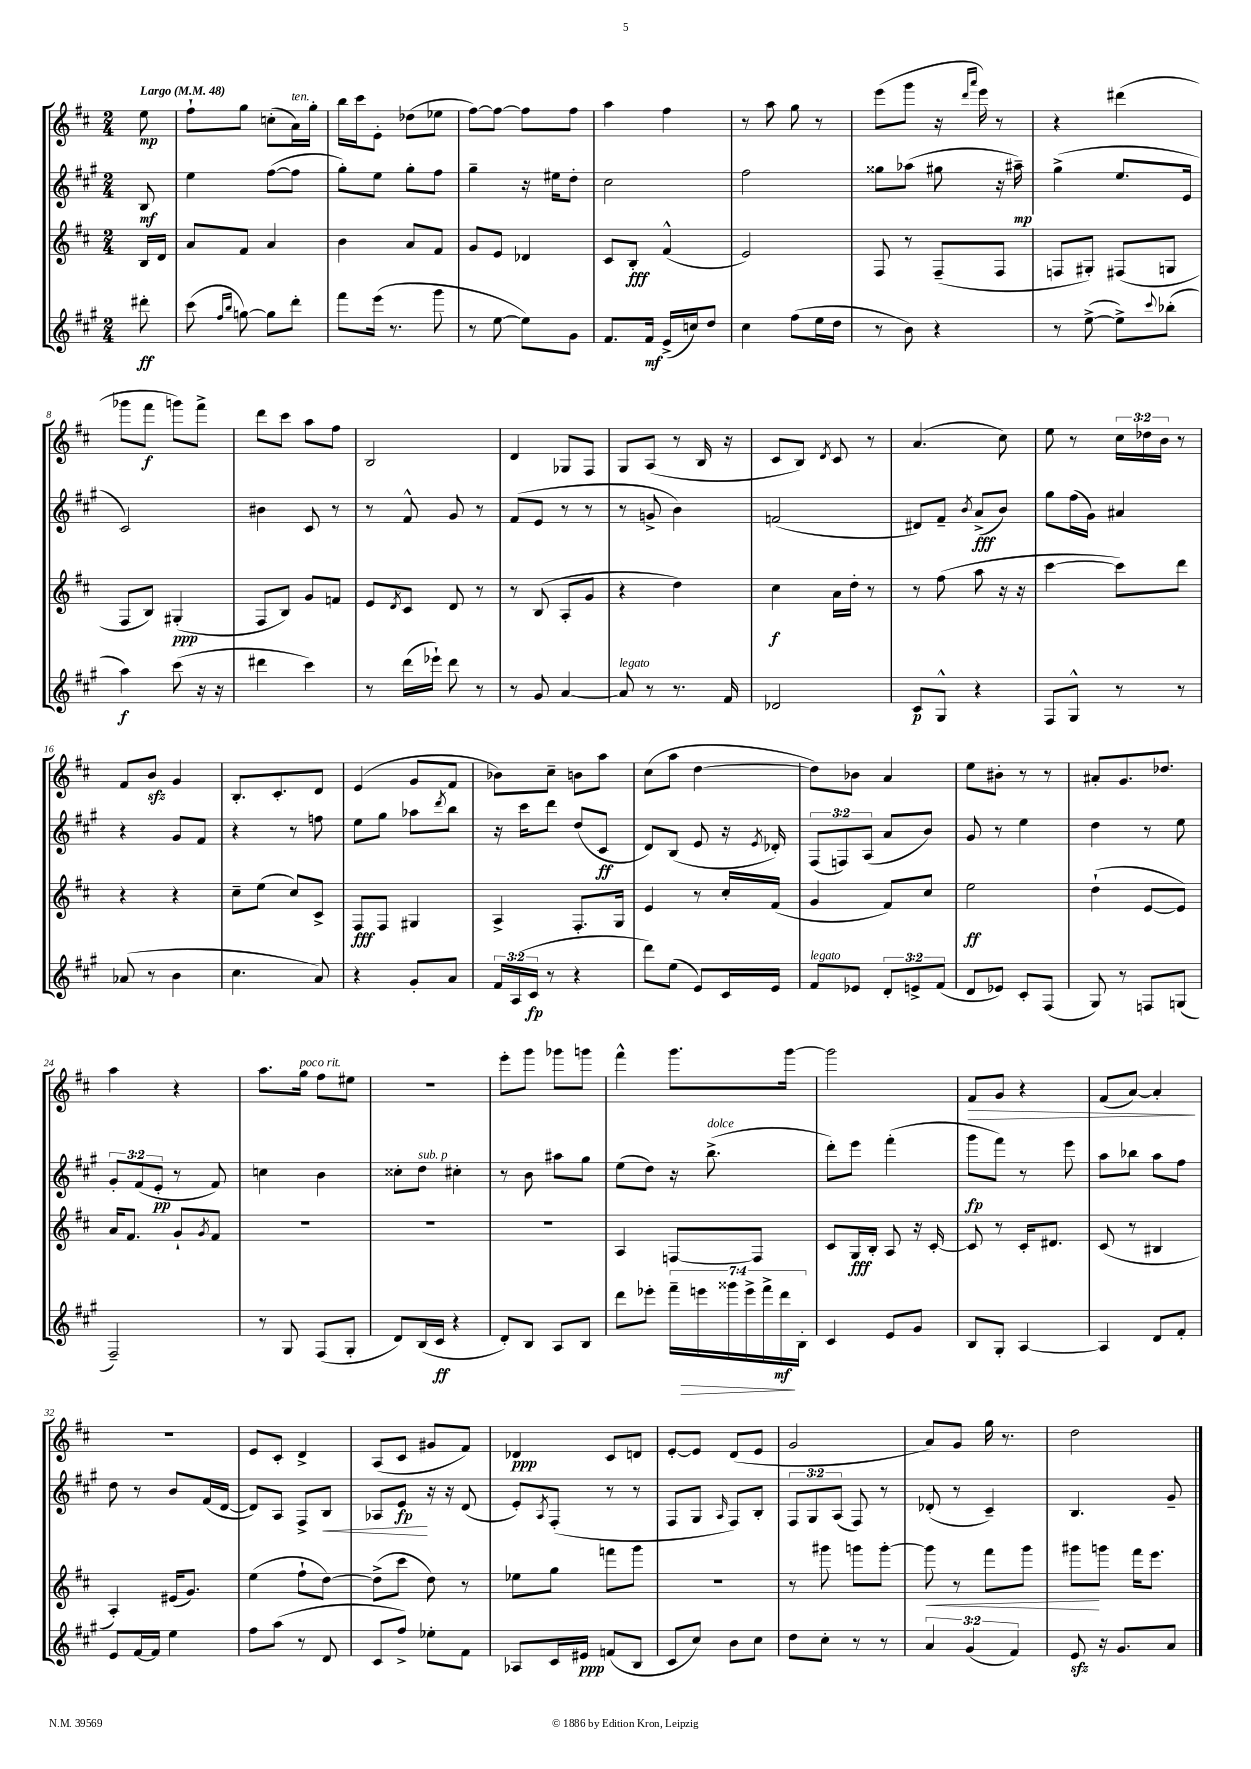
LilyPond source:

<<
\new StaffGroup <<
\new Staff = "s0" {
    \clef treble \key d \major \numericTimeSignature \time 2/4 \override Staff.TupletNumber.text = #tuplet-number::calc-fraction-text \partial 8 \tempo "Largo" 4 = 48
    e''8\mp |
    fis''8-! g''8 c''8-.( a'16^\markup { \italic "ten." }) g''16-. |
    b''16 cis'''16 e'8-. des''8( ees''8 |
    fis''8~) fis''8~ fis''8 fis''8 |
    a''4 fis''4 |
    r8 a''8 g''8 r8 |
    e'''8( g'''8 r16 \grace { d'''16 a'''16 } e'''16) r8 |
    r4 dis'''4( |
    ges'''8 fis'''8\f g'''8) fis'''8-> |
    d'''8 cis'''8 a''8 fis''8 |
    b2 |
    d'4 ges8 fis8 |
    g8 a8( r8 b16 r16 |
    cis'8 b8) \acciaccatura { d'8 } cis'8 r8 |
    a'4.( cis''8) |
    e''8 r8 \tuplet 3/2 { cis''16 des''16 b'16 } r8 |
    fis'8 b'8\sfz g'4 |
    b8.-. cis'8.-. d'8 |
    e'4( g'8 fis'8 |
    bes'8) cis''8-- b'8 a''8 |
    cis''8( a''8 d''4~ |
    d''8) bes'8 a'4 |
    e''8 bis'8-. r8 r8 |
    ais'8-. g'8. des''8. |
    a''4 r4 |
    a''8. g''16^\markup { \italic "poco rit." } fis''8 eis''8 |
    R2 |
    e'''8-. g'''8 ges'''8 g'''8 |
    fis'''4-^ g'''8. g'''16~ |
    g'''2 |
    fis'8\> g'8 r4 |
    fis'8( a'8~) a'4-.\! |
    R2 |
    e'8 cis'8-. d'4-> |
    a8( cis'8 gis'8 fis'8) |
    des'4\ppp cis'8 d'8 |
    e'8~-. e'8 d'8( e'8 |
    g'2 |
    a'8) g'8 g''16 r8. |
    d''2 \bar "|." |
}
\new Staff = "s1" {
    \clef treble \key a \major \numericTimeSignature \time 2/4 \override Staff.TupletNumber.text = #tuplet-number::calc-fraction-text \partial 8
    b8\mf |
    e''4 fis''8~( fis''8 |
    gis''8-.) e''8 gis''8-. fis''8 |
    gis''4-- r16 eis''16 d''8-. |
    cis''2 |
    fis''2 |
    gisis''8 aes''8( gis''8 r16 ais''16--\mp) |
    gis''4->( e''8. e'16 |
    cis'2) |
    bis'4 cis'8 r8 |
    r8 fis'8-^ gis'8 r8 |
    fis'8( e'8 r8 r8 |
    r8 g'8-> b'4) |
    f'2( |
    dis'8) fis'8-- \acciaccatura { b'8 } a'8->\fff( b'8) |
    gis''8 fis''16( gis'16) ais'4 |
    r4 gis'8 fis'8 |
    r4 r8 f''8 |
    e''8 gis''8 aes''8 \acciaccatura { d'''8 } b''8 |
    r16 cis'''16 d'''8 d''8( cis'8\ff |
    d'8) b8( e'8 r16 \acciaccatura { e'8 } des'16-.) |
    \tuplet 3/2 { fis8( f8) a8( } a'8 b'8) |
    gis'8 r8 e''4 |
    d''4 r8 e''8 |
    \tuplet 3/2 { gis'8-. fis'8( e'8-.\pp } r8 fis'8) |
    c''4 b'4 |
    cisis''8-. d''8^\markup { \italic "sub. p" } cis''4-. |
    r8 b'8 ais''8 gis''8 |
    e''8( d''8) r16 b''8.->^\markup { \italic "dolce" }( |
    d'''8-.) e'''8 fis'''4-.( |
    gis'''8\fp fis'''8) r8 e'''8 |
    a''8 bes''8 a''8 fis''8 |
    d''8 r8 b'8 fis'16( d'16~ |
    d'8) a8 fis8-> b8\< |
    aes8 e'8\fp\! r16 r16 d'8( |
    e'8-.) \acciaccatura { a8 } fis8-.( r8 r8 |
    fis8 gis8 \grace { a16 } fis8) b8-. |
    \tuplet 3/2 { fis8 gis8 a8( } fis8) r8 |
    des'8-.( r8 cis'4--) |
    b4. gis'8-- \bar "|." |
}
\new Staff = "s2" {
    \clef treble \key d \major \numericTimeSignature \time 2/4 \partial 8
    b16 d'16 |
    a'8 fis'8 a'4 |
    b'4 a'8 fis'8 |
    g'8 e'8 des'4 |
    cis'8 b8-.\fff fis'4-^( |
    e'2) |
    fis8 r8 fis8--( fis8 |
    f8 gis8-.) fis8( g8 |
    fis8 b8) gis4-.\ppp( |
    fis8 b8) g'8 f'8 |
    e'8 \acciaccatura { d'8 } cis'8 d'8 r8 |
    r8 b8( a8-. g'8 |
    r4 d''4) |
    cis''4\f a'16 d''16-. r8 |
    r8 fis''8( a''8 r16 r16 |
    cis'''4~ cis'''8) d'''8 |
    r4 r4 |
    cis''8-- e''8( cis''8) cis'8-> |
    fis8\fff fis8 gis4 |
    a4-> fis8.-. g16 |
    e'4 r8 cis''16-. fis'16( |
    g'4 fis'8) cis''8 |
    e''2\ff |
    d''4-!( e'8~ e'8) |
    a'16 fis'8. g'8-! \acciaccatura { g'8 } fis'8 |
    R2 |
    R2 |
    R2 |
    a4 f8~ f8 |
    cis'8 g16\fff b16-. a8 r16 cis'16~-. |
    cis'8 r8 cis'16-. dis'8. |
    cis'8( r8 bis4 |
    a4-.) eis'16( g'8.) |
    e''4( fis''8-! d''8~) |
    d''8->( cis'''8 d''8) r8 |
    ees''8 g''8 f'''8 g'''8 |
    r2 |
    r8 gis'''8 g'''8 g'''8~-. |
    g'''8\< r8 fis'''8 g'''8 |
    gis'''8\! g'''8 fis'''16 e'''8. \bar "|." |
}
\new Staff = "s3" {
    \clef treble \key a \major \numericTimeSignature \time 2/4 \override Staff.TupletNumber.text = #tuplet-number::calc-fraction-text \partial 8
    dis'''8-.\ff |
    cis'''8( \grace { fis''16 b''16 } g''8~) g''8 d'''8-. |
    fis'''8 e'''16( r8. gis'''8 |
    r8 e''8~ e''8) gis'8 |
    fis'8. fis'16\mf e'16->( c''16) d''8 |
    cis''4 fis''8( e''16 d''16 |
    r8 b'8) r4 |
    r8 e''8~->( e''8->) \appoggiatura { cis'''8 } bes''8-.( |
    a''4\f) cis'''8( r16 r16 |
    dis'''4 cis'''4) |
    r8 d'''16( ees'''16-!) d'''8 r8 |
    r8 gis'8 a'4~ |
    a'8^\markup { \italic "legato" } r8 r8. fis'16 |
    des'2 |
    cis'8\p gis8-^ r4 |
    fis8 gis8-^ r8 r8 |
    aes'8( r8 b'4 |
    cis''4. a'8) |
    r4 gis'8-. a'8 |
    \tuplet 3/2 { fis'16 a16( cis'16\fp } r8 r4 |
    d'''8) e''8( e'8) cis'16 e'16 |
    fis'8^\markup { \italic "legato" } ees'8 \tuplet 3/2 { d'8-. e'8-> fis'8( } |
    d'8 ees'8) cis'8-. fis8( |
    gis8) r8 f8 g8( |
    fis2--) |
    r8 gis8 fis8( gis8-. |
    d'8) b16( cis'16\ff r4 |
    d'8-.) b8 a8 b8 |
    d'''8 ees'''8-. \tuplet 7/4 { fis'''16-- e'''16\> gisis'''16 e'''16-> fis'''16-> d'''16\mf\! b16-. } |
    cis'4 e'8 gis'8 |
    b8 gis8-. a4~ |
    a4 d'8 fis'8-. |
    e'8 fis'16~ fis'16 e''4 |
    fis''8 a''8( r8 d'8 |
    cis'8 fis''8->) ees''8-. fis'8 |
    aes8 cis'16 eis'16\ppp f'8( b8 |
    cis'8 cis''8) b'8 cis''8 |
    d''8 cis''8-. r8 r8 |
    \tuplet 3/2 { a'4 gis'4( fis'4) } |
    e'8\sfz r16 gis'8. a'8 \bar "|." |
}
>>
>>
